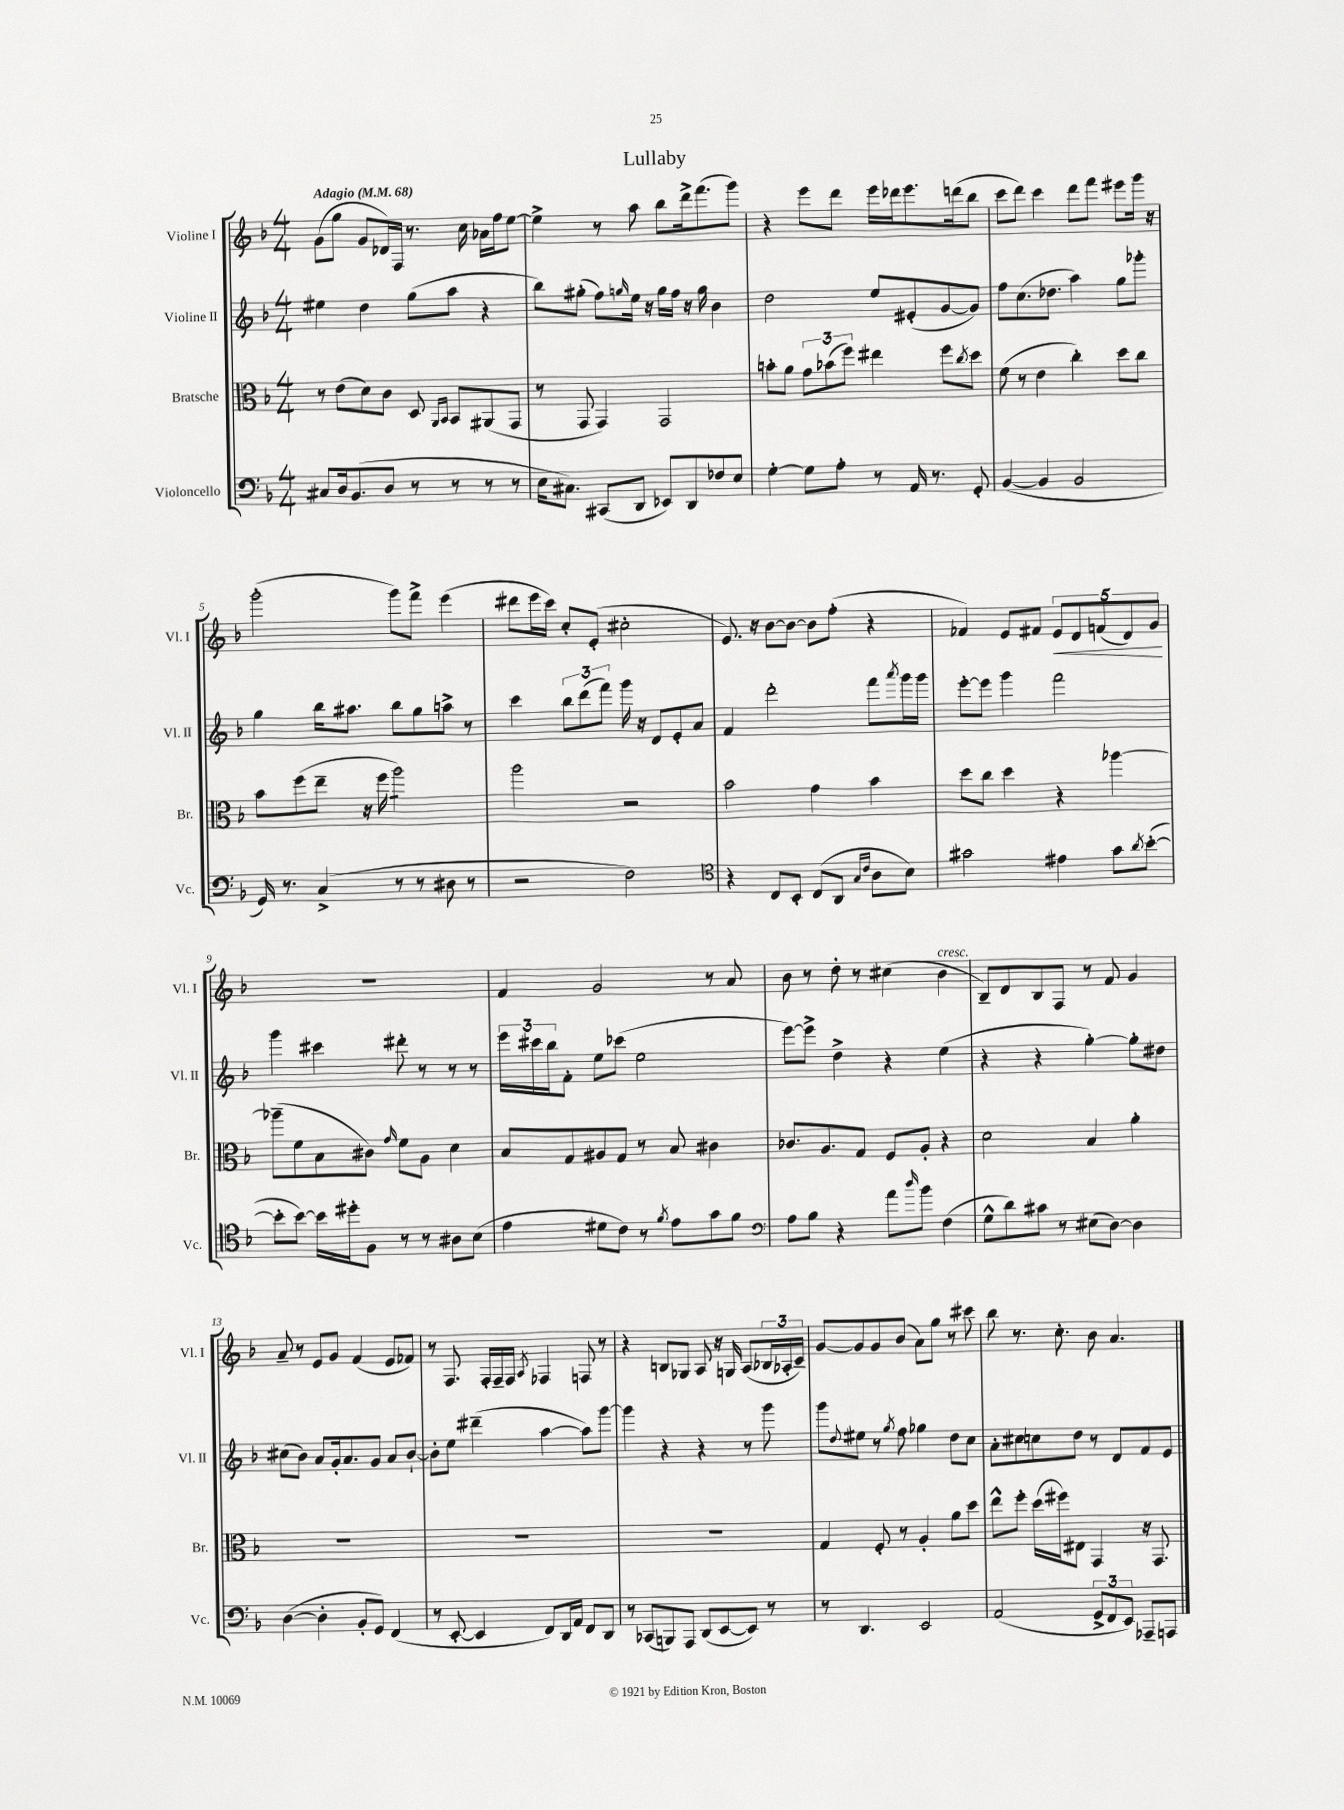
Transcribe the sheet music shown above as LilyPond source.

\header { title = "Lullaby" }
<<
\new StaffGroup <<
\new Staff = "s0" \with { instrumentName = "Violine I" shortInstrumentName = "Vl. I" } {
    \clef treble \key f \major \numericTimeSignature \time 4/4 \tempo "Adagio" 4 = 68
    g'8( g''8 g'8 des'16) f16 r8. c''16 aes'16 f''16 e''8~ |
    e''4-> r8 a''8 bes''8 d'''16-> f'''8.( g'''8) |
    r4 e'''8 d'''8 e'''16 des'''16 e'''8. d'''16( bes''8 |
    c'''8 d'''8) c'''4 d'''8 f'''8 eis'''8 g'''16 r16 |
    g'''2-.( g'''8) f'''8-> e'''4( |
    dis'''8 e'''16 c'''16) c''8-. e'8-.( cis''2-. |
    e'8.) r16 bes'8~ bes'8~ bes'8 f''8-.( r4 |
    fes'4) e'8 fis'8 \tuplet 5/4 { e'8\< d'8 f'8( d'8) g'8\! } |
    R1 |
    f'4 g'2 r8 a'8 |
    bes'8 r8 d''8-. r8 cis''4( bes'4^\markup { \italic "cresc." } |
    bes8--) d'8 bes8 f8 r8 f'8 g'4 |
    a'8-- r8 e'8 g'8 f'4( e'8 fes'8) |
    r8 f8. f16-. f16-- f16 \acciaccatura { a8 } fes4 f8 r8 |
    r4 b8 ges8 a8 r16 g16 a8( \tuplet 3/2 { bes16 aes16-. c'16--) } |
    g'8~ g'8 g'8 bes'8( a'8) g''8 r8 cis'''8 |
    bes''8 r8. c''8.-. bes'8 a'4. \bar "|." |
}
\new Staff = "s1" \with { instrumentName = "Violine II" shortInstrumentName = "Vl. II" } {
    \clef treble \key f \major \numericTimeSignature \time 4/4
    eis''4 d''4 g''8( a''8 r4 |
    bes''8) gis''8-.( f''8) \grace { g''16 } e''16 r16 g''16 f''16 r16 g''16 bes'4 |
    d''2 e''8 eis'8-.( g'8~ g'8) |
    f''8 c''8.( des''8. a''4) g''8 ges'''8-. |
    g''4 bes''16 ais''8. bes''8 g''8 a''8-> r8 |
    c'''4 \tuplet 3/2 { bes''8 d'''8( f'''8) } g'''16 r16 d'8 e'8-. a'8 |
    f'4 d'''2-. f'''8 \acciaccatura { a'''8 } g'''16 g'''16 |
    e'''8~-. e'''8 g'''4 f'''2 |
    g'''4 cis'''4 dis'''8-. r8 r8 r8 |
    \tuplet 3/2 { e'''16 cis'''16 bes''16 } f'8-. e''8 ces'''8( e''2 |
    e'''8~) e'''8-> d''4-> r4 e''4( |
    r4 r4 g''4~-.) g''8-. dis''8 |
    cis''8( bes'8) a'8 g'16-. a'8. g'8 a'8 bes'8~-! |
    bes'8-. e''8 dis'''4--( a''4~ a''8) g'''8~ |
    g'''4 r4 r4 r8 g'''8 |
    g'''8 \appoggiatura { d''8 } eis''8 r8 \acciaccatura { g''8 } f''8 ges''4 d''8 c''8 |
    a'8-. cis''8 c''8 d''8 r8 d'8 f'8 e'8 \bar "|." |
}
\new Staff = "s2" \with { instrumentName = "Bratsche" shortInstrumentName = "Br." } {
    \clef alto \key f \major \numericTimeSignature \time 4/4
    r8 e'8( d'8) c'8 d8 \grace { a,16 bes,16 } bes,8 ais,8( g,8 |
    r8 g,8 g,4) g,2 |
    b'8-. a'8 \tuplet 3/2 { g'8 bes'8( f''8) } eis''4 f''8 \acciaccatura { c''8 } d''8 |
    f'8( r8 e'4 c''4-.) d''8 c''8 |
    bes'8 f''8( e''8-- r16 f''16 a''2:8) |
    a''2 r2 |
    bes'2 g'4 bes'4 |
    d''8 c''8 d''4 r4 aes''4~ |
    aes''8--( f'8 bes8 cis'8) \grace { g'16 } f'8 a8 d'4 |
    bes8 g8 ais8 g8 r8 bes8 cis'4 |
    ces'8. a8. g8 f8 a8-. r4 |
    d'2 bes4 a'4-. |
    R1 |
    R1 |
    R1 |
    g4 f8-. r8 a4-. a'8 d''8 |
    e''8-^ f''8-. d''16( fis''16) eis8 g,4 r16 g,8. \bar "|." |
}
\new Staff = "s3" \with { instrumentName = "Violoncello" shortInstrumentName = "Vc." } {
    \clef bass \key f \major \numericTimeSignature \time 4/4
    cis8 d16 bes,8.( d8 r8 r8 r8 r8 |
    e16 cis8.) cis,8( d,8 ees,8) d,8 fes8 e8 |
    g4~-. g8 a8-. r8 a,16 r8. g,8-. |
    bes,4~( bes,4 bes,2 |
    g,16) r8. c4->( r8 r8 dis8 r8 |
    r2 f2) |
    \clef tenor r4 c8 bes,8-. c8( a,8 \grace { g16 c'16 } a8 bes8) |
    gis'2 eis'4 gis'8 \acciaccatura { a'8 } bes'8~-.( |
    bes'8-. bes'8~) bes'16 dis''16-. f8 r8 r8 ais8 bes8( |
    e'4 dis'8 c'8) r8 \acciaccatura { f'8 } e'8 g'8 f'8 |
    \clef bass a8 bes8 r4 a'8 \grace { d''16 } bes'8 f4( |
    g8-^ d'8) cis'8 r8 eis8( d8~) d4 |
    d4~( d4-. bes,8-. g,8) f,4( |
    r8 e,8~-. e,4 f,8) d,16 a,16 f,8 d,8 |
    r8 ces,8( b,,8) a,,8 d,8( e,8~ e,8) r8 |
    r8 d,4. e,2 |
    a,2( \tuplet 3/2 { g,8-> f,8 e,8) } aes,,8-- a,,8 \bar "|." |
}
>>
>>
